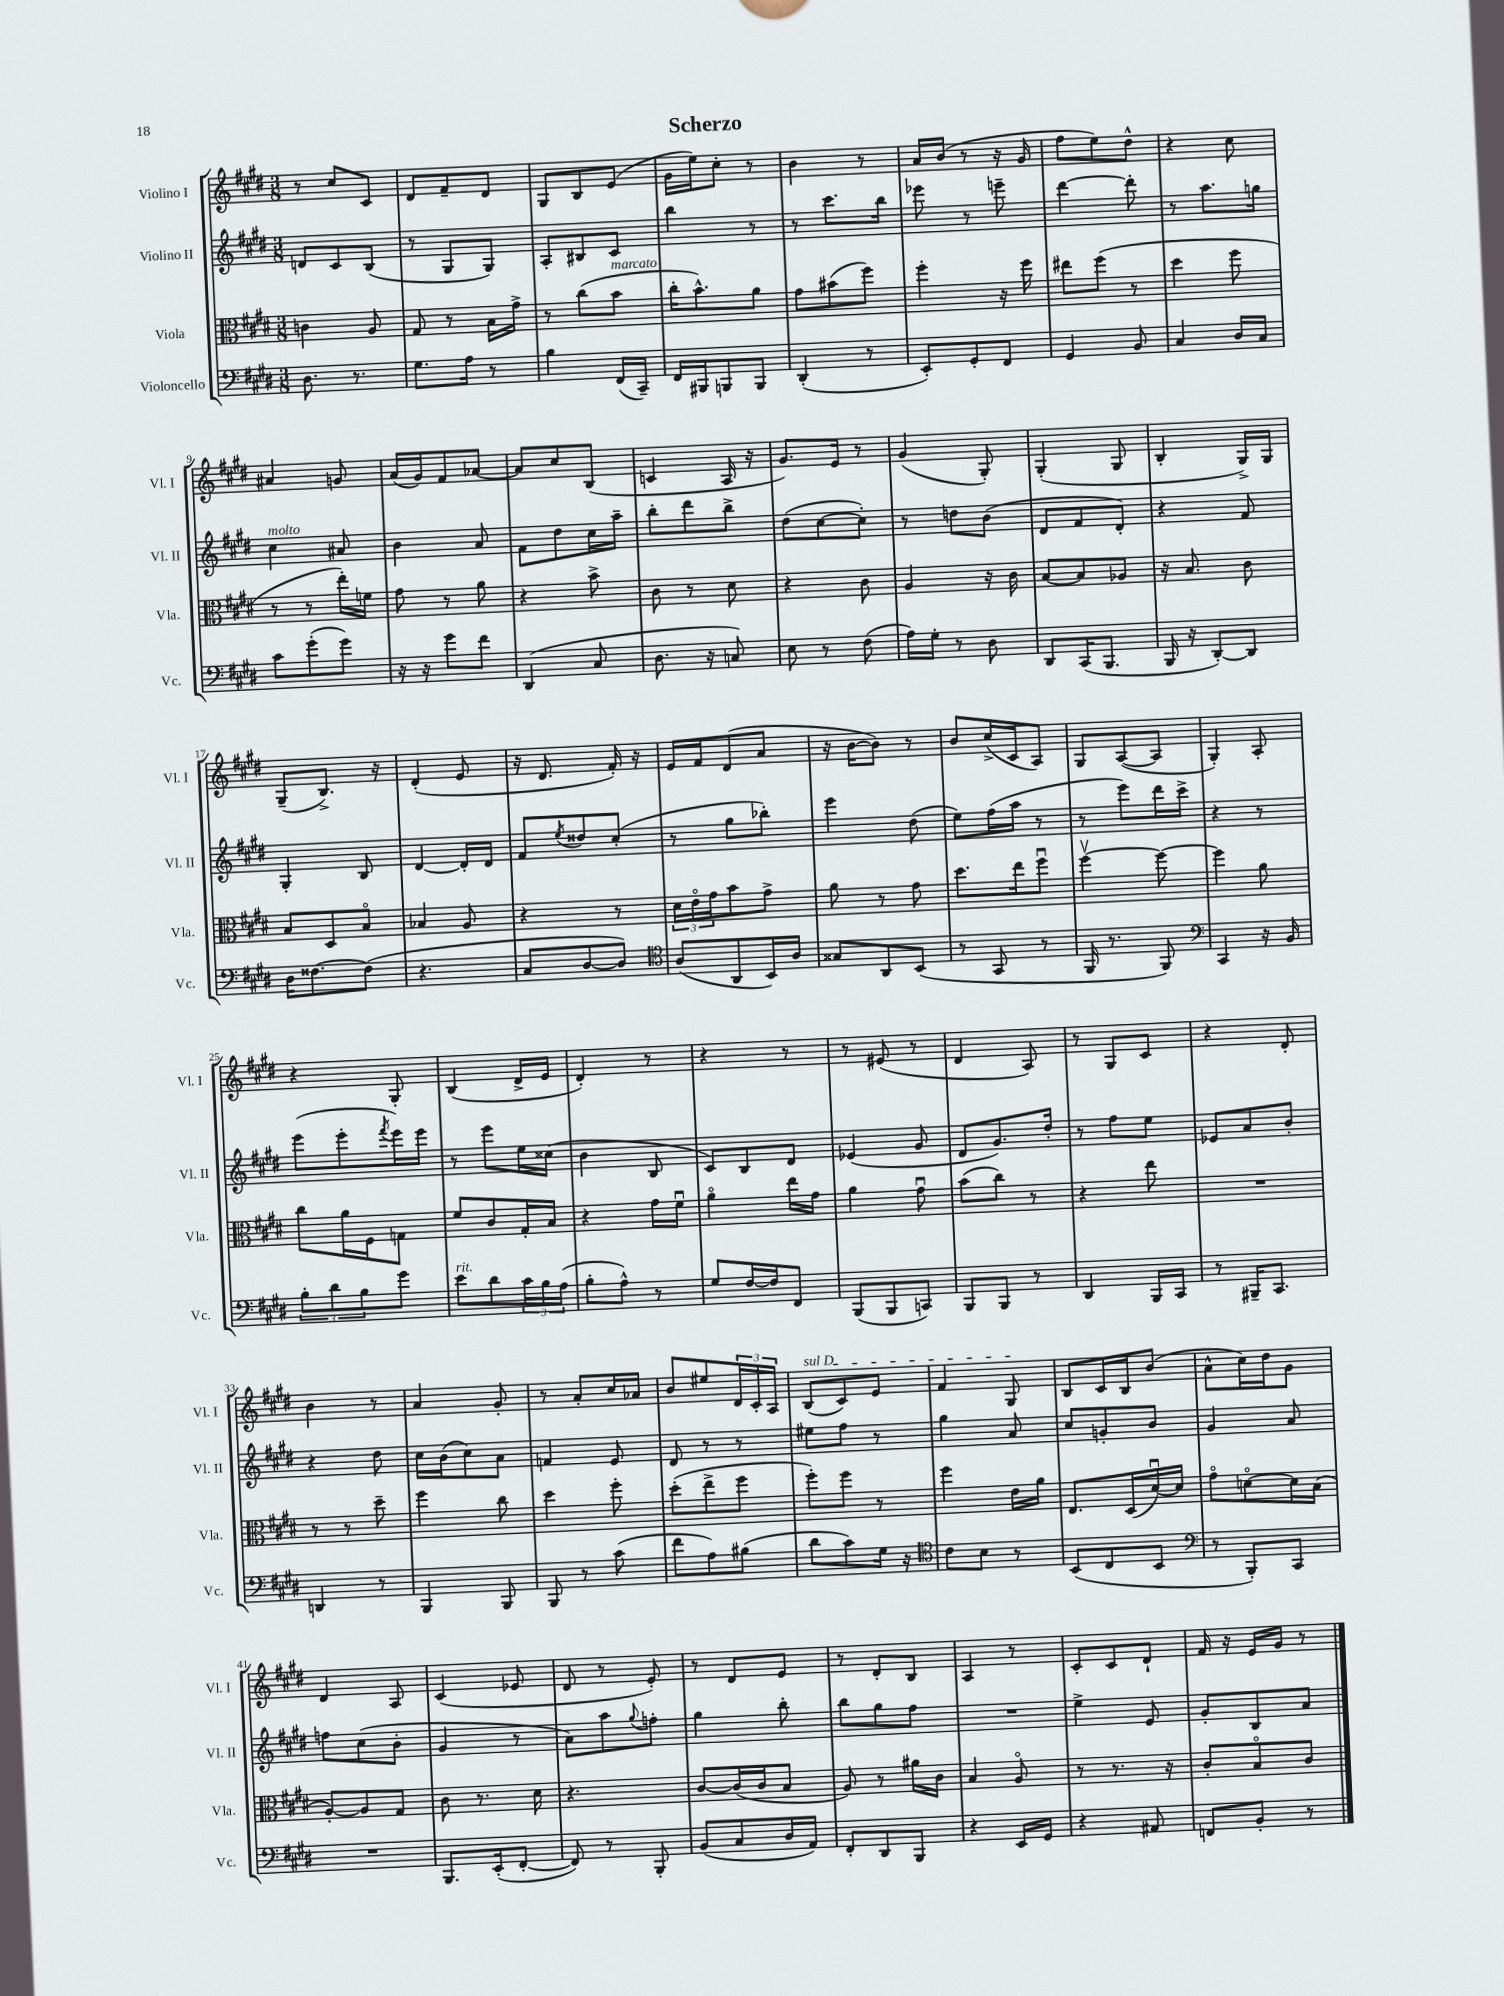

**kern	**kern	**kern	**kern
*staff4	*staff3	*staff2	*staff1
*clefF4	*clefC3	*clefG2	*clefG2
*k[f#c#g#d#]	*k[f#c#g#d#]	*k[f#c#g#d#]	*k[f#c#g#d#]
*M3/8	*M3/8	*M3/8	*M3/8
8.D#	4c	8d	8r
.	.	8c#	8cc#
8.r	.	.	.
.	8A	(8B	8c#
=	=	=	=
8.G#	8G#	8r	8d#
.	8r	8G#	8f#~
16A	.	.	.
8r	16B	8G#)	8d#
.	16g#^	.	.
=	=	=	=
4B	8r	8A'	8G#
.	(8cc#	8B#	8B
(16FF#	8b	8c#	(8e
16CC#~)	.	.	.
=	=	=	=
16FF#	16cc#'	4bb	16g#
16BBB#	8.b^^)	.	16ee)
8BBB	.	.	8cc#'
8BBB	8a	8r	8r
=	=	=	=
(4DD#'	8g#	8r	4b
.	(8b#	8.ccc#	.
8r	8ff#)	.	8r
.	.	16bb	.
=	=	=	=
8EE')	4ff#'	8eee-	16a
.	.	.	(16b
8GG#'	.	8r	8r
8FF#	16r	8eee~	16r
.	16ff#	.	16g#
=	=	=	=
4GG#	8ee#	[4ddd#	8ff#
.	(8ff#	.	8ee)
8BB	8r	8ddd#']	8dd#^^
=	=	=	=
4C#	4dd#	8r	4r
.	.	8.aa	.
16D#	8ff#	.	8cc#
16C#	.	16gg	.
=	=	=	=
8c#	8r	4cc#	4a#
(8g#'	8r	.	.
8g#)	16ee')	8a#	8g
.	16f	.	.
=	=	=	=
16r	8g#	4b	(16a
16r	.	.	16g#)
8g#	8r	.	8f#
8f#	8a	8a	[8a-
=	=	=	=
(4DD#	4r	8f#	8a-]
.	.	8dd#	8cc#
8C#	8b^	16cc#	(8B
.	.	16aa~	.
=	=	=	=
8.D#	8c#	8bb'	4c
.	8r	8ddd#	.
16r	.	.	.
8C)	8d#	8bb^	16A
.	.	.	16r
=	=	=	=
8E	4r	(8dd#	8.g#)
8r	.	[8cc#	.
.	.	.	16e
(8F#	8c#	8cc#'])	8r
=	=	=	=
16A)	4A	8r	(4g#
16G#'	.	.	.
8r	.	8dd	.
8D#	16r	(8b	8G#')
.	16c#	.	.
=	=	=	=
8DD#	[8B	8d#	(4G#'
(16CC#	8B]	8f#	.
8.BBB	.	.	.
.	8A-	8d#')	8G#
=	=	=	=
16BBB	16r	4r	4B'
16r	8.B	.	.
[8DD#')	.	.	.
8DD#]	8c#	8f#	16G#^)
.	.	.	16G#
=	=	=	=
16D#	8B	4G#'	(8G#~
[8.F##	.	.	.
.	8D#	.	8.B^)
(8F##]	8Bo	8B	.
.	.	.	16r
=	=	=	=
4.r	4B-	[4d#	(4d#'
.	8A	16d#']	8e
.	.	16d#	.
=	=	=	=
8C#	4r	8f#	16r
.	.	.	8.d#
.	.	8qee	.
[8D#	.	8dd##	.
8D#])	8r	(8cc#'	16f#')
.	.	.	16r
=	=	=	=
*clefC4	*	*	*
(8A	24d#	8r	16e
.	24eo	.	.
.	.	.	16f#
.	24g#	.	.
8AA	8b	8gg#	(8d#
16BB)	8g#^	8bb-')	8a
16A	.	.	.
=	=	=	=
8G##	8a	4eee	16r
.	.	.	[16b
8AA	8r	.	8b])
(8BB	8g#	(8dd#	8r
=	=	=	=
8r	8.dd#	8ee)	8b
8GG#	.	(16ff#	(16cc#^
.	16ee	16aa	16c#
8r	8ff#u	8r	8A)
=	=	=	=
16FF#	[4ff#v	8r	8G#
8.r	.	.	.
.	.	8eee)	([8A
8FF#)	8ff#_	16ddd#	8A]
.	.	16ccc#^	.
=	=	=	=
*clefF4	*	*	*
4CC#	4ff#]	4r	4G#')
16r	8a	8r	8A'
16BB	.	.	.
=	=	=	=
12B'	8cc#	(8eee	4r
12d#	.	.	.
.	16a	8eee'	.
12B	.	.	.
.	16F#	.	.
.	.	8qfff#	.
8g#	8G	16eee)	8G#'
.	.	16eee	.
=	=	=	=
8e	8f#	8r	(4B
8d#	8c#	8eee	.
24c#	16G#'	16ee	16d#^
24B	.	.	.
.	16B	(16cc##	16e
(24A	.	.	.
=	=	=	=
8B'	4r	4b	4d#')
8A^^)	.	.	.
8r	16g#	8B	8r
.	16f#u	.	.
=	=	=	=
8G#	4ao	8c#)	4r
[16F#	.	8B	.
16F#]	.	.	.
8FF#	16ee	8d#	8r
.	16g#	.	.
=	=	=	=
(8BBB	4a	(4e-	8r
8BBB	.	.	(8e#
8CC)	8g#u	8g#	8r
=	=	=	=
8BBB	(8b	8d#	4d#
8BBB	8cc#)	8.g#)	.
8r	8r	.	8A)
.	.	16dd#'	.
=	=	=	=
4DD#	4r	8r	8r
.	.	8ff#	8G#
16BBB	8ee	8ee	8c#
16CC#	.	.	.
=	=	=	=
8r	4.r	8e-	4r
16BBB#~	.	8a	.
8.CC#	.	.	.
.	.	8b'	8d#'
=	=	=	=
4DD	8r	4r	4b
.	8r	.	.
8r	8dd#~	8dd#	8r
=	=	=	=
4BBB	4ff#	16cc#	4a
.	.	(16b	.
.	.	8cc#)	.
8BBB	8cc#	8a	8g#'
=	=	=	=
8BBB	4dd#	4f	8r
8r	.	.	8a'
(8c#	8ff#'	8e	16cc#
.	.	.	16a-
=	=	=	=
8f#	(8dd#'	8d#	8b
8A)	8ee^	8r	8ee#
(8B#	8ff#	8r	24d#
.	.	.	24c#'
.	.	.	24A
=	=	=	=
8d#	8ff#')	8ee#	(8B
8c#)	8ff#	8ff#	8c#)
16G#	8r	8r	8e
16r	.	.	.
=	=	=	=
*clefC4	*	*	*
8c#	4ff#	4gg#	4f#
8B	.	.	.
8r	16e	8a	8G#
.	16a	.	.
=	=	=	=
(8BB	8.E	8cc#	8B
8C#	.	8g'	16c#
.	(16D#	.	16B
8BB	[16d#u)	8b	(8b
.	16d#]	.	.
=	=	=	=
*clefF4	*	*	*
8r	8g#o	4g#	8a^^
8BBB')	[8do	.	16cc#)
.	.	.	16dd#
8CC#	16d]	8a	8g#
.	(16B	.	.
=	=	=	=
4.r	[8A')	8ff	4d#
.	8A]	(8cc#	.
.	8G#	8b'	8A
=	=	=	=
8.BBB	8c#	4g#	(4c#
.	8.r	.	.
(16EE'	.	.	.
[8FF#'	.	8r	8e-
.	16d#	.	.
=	=	=	=
8FF#])	4.r	8a)	8d#
8r	.	8aa	8r
.	.	8qqgg#	.
8BBB'	.	8ff'	8e')
=	=	=	=
(8BB	[8c#	4gg#	8r
8C#	(16c#]	.	8d#
.	16c#	.	.
16D#	8B	8bb'	8e
16AA)	.	.	.
=	=	=	=
8FF#'	8A)	8bb	8r
8DD#	8r	8gg#	8d#'
8BBB	16a#	8ff#	8B
.	16c#	.	.
=	=	=	=
4r	4B	4.r	4A
16EE	8Ao	.	8r
16GG#	.	.	.
=	=	=	=
4r	8r	4ee^	8c#'
.	8.r	.	8c#
8AA#	.	8e	8d#`
.	16r	.	.
=	=	=	=
8FF	8c#'	8g#'	16f#
.	.	.	16r
8BB'	8Bo	8B	16e
.	.	.	16g#
8r	8c#	8a	8r
==	==	==	==
*-	*-	*-	*-
